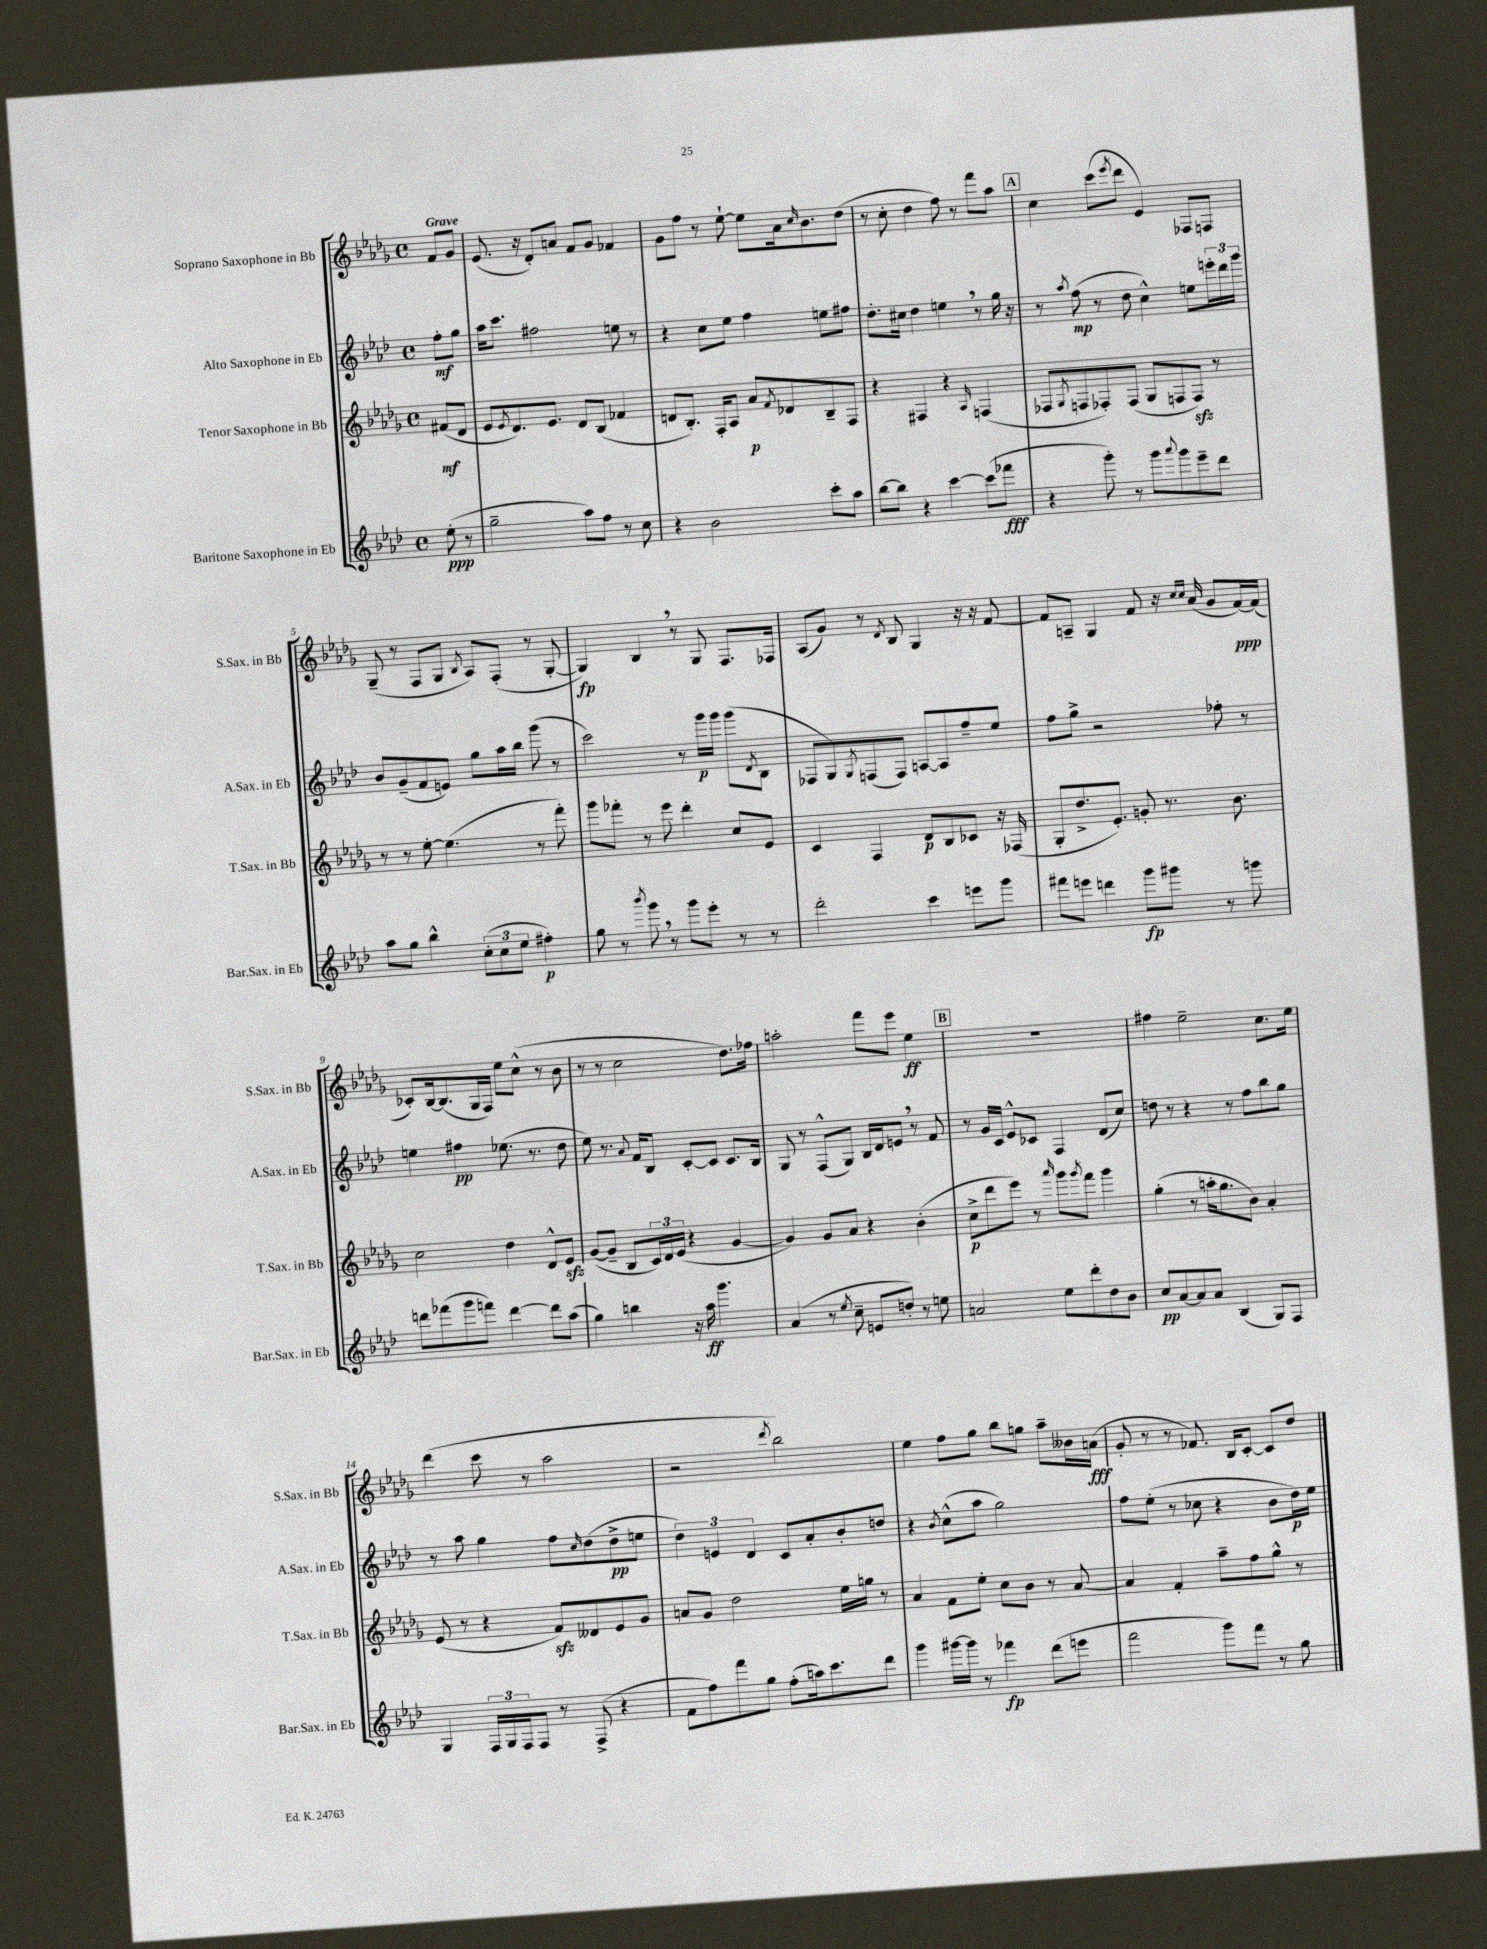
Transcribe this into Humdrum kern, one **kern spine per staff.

**kern	**kern	**kern	**kern
*staff4	*staff3	*staff2	*staff1
*clefG2	*clefG2	*clefG2	*clefG2
*k[b-e-a-d-]	*k[b-e-a-d-g-]	*k[b-e-a-d-]	*k[b-e-a-d-g-]
*M4/4	*M4/4	*M4/4	*M4/4
*met(c)	*met(c)	*met(c)	*met(c)
(8ee-'\	(8f#/L	8ff'\L	8f/L
8r	8d-/J	8gg\J	8g-/J
=	=	=	=
2gg~\	8e-/L	16aa-\LK	(8.e-/
.	.	8.ccc\J	.
.	8qe-/	.	.
.	8.d-/)	.	.
.	.	.	16r
.	.	2ff#\	8d-'/L)
.	8.e-/J	.	.
.	.	.	8a/J
8aa-\L)	8d-/L	.	8f/L
8ff\J	(8B-/J	.	8g-/J
8r	4f-/	8ee\	4f-/
8cc\	.	8r	.
=	=	=	=
4r	8d/L	4r	8g-\L
.	8.B-'/J)	.	8ff\J
2b-\	.	8cc\L	8r
.	16F'/LK	.	.
.	8A-/J	8ee-\J	[8ee-`\
.	8a-/L	4ff\	8ee-\]L
.	8qf/	.	.
.	8d-/	.	16a-\k
.	.	.	16qqcc/
.	.	.	8.b-\
8ccc'\L	8B-~/	8ee\L	.
8aa-\J	8F/J	8ff#\J	(8dd-\J
=	=	=	=
[8bb-\L	4r	8.dd-'\L	8r
8bb-\]J	.	.	8cc'\
.	.	16cc#\Jk	.
4r	4F#/	4dd-\	4dd-\
[4ccc\	4r	4ee\	8ff\)
.	.	.	8r
.	16qqA-/	.	.
(8ccc\]L	(4F/	8r	8fff\L
8fff-\J	.	16gg\	8aa-\J
.	.	16r	.
=	=	=	=
4r	8F-/L	8r	4cc\
.	8qG-/	8qaa-/	.
.	8F/	(8ff\	.
8ggg'\)	8F-'/)	8r	(8ccc\L
.	.	.	8qeee-/
8r	(8F-/J	8dd-\	8ddd-\J
8ggg\L	8G-/L	4cc^^\)	4e-/)
8qqaaa-/	.	.	.
8ggg\	8F/	.	.
8eee-~\	8F/J)	8ee\L	8F-/L
8ddd-\J	8r	24eee'\L	8F/J
.	.	24ddd-\	.
.	.	24ggg\JJ	.
=	=	=	=
8aa-\L	8r	8b-/L	(8G-~/
8gg\J	8r	(8g~/	8r
4bb-^^\	[8ee-'\	8f/	8F/L
.	(4.ee-\]	8e/J)	8G-/J
.	.	.	8qB-/
(12cc'\L	.	8gg\L	8A-/L)
12cc\	.	.	.
.	.	16aa-\L	(8F'/J
12ee-\J	.	.	.
.	.	16bb-\JJ	.
4ff#'\)	8r	(8ggg\	8r
.	8fff'\)	8r	[8G-'/
=	=	=	=
8gg\	8ggg-\L	2ccc\)	4G-/])
8r	8fff-'\J	.	.
8qbbb-/	.	.	.
8ggg\	8r	.	4B-/
8r	8eee-\	.	.
8ggg\L	4ddd-'\	8r	8r
8eee-'\J	.	16ggg\LL	8G-/
.	.	16ggg\JJ	.
8r	8cc/L	(8ggg\L	8.F/L
.	.	8qd-/	.
8r	8e-/J	8B-\J	.
.	.	.	16F-/Jk
=	=	=	=
2ddd-'\	4c/	8F-/L	(8A-/L
.	.	8G/)	8g-/J)
.	.	8qG/	.
.	4F/	(8F/	8r
.	.	.	8qd-/
.	.	8F/J)	8B-/
4ccc\	8d-/L	[8A/L	4G-/
.	8B-/	8A/]	.
8eee\L	8c-/J	8ff~/	16r
.	.	.	16r
8ggg\J	16r	8ee-/J	[8f/
.	(16F-/	.	.
=	=	=	=
8fff#\L	8G-'/L	8ff\L	8f/]L
8eee\J	8.dd-^/	8gg^\J	8A~/J
4ddd\	.	2r	4G-/
.	8.e-'/J)	.	.
8ggg\L	8g'/	.	8f/
8ggg#\J	8.r	.	16r
.	.	.	16qqcc/LL
.	.	.	16qqcc/JJ
.	.	.	(16a-/
8r	.	8ff-'\	8g-/L
.	8.b-\	.	.
8ggg\	.	8r	[16f/L)
.	.	.	(16f/]JJ
=	=	=	=
8ddd\L	2cc\	4ee\	8c-'/L)
(8fff-\	.	.	[16B-/k
.	.	.	(8.B-/]
8ggg\	.	4ff#\	.
8fff\J)	.	.	16G-/L
.	.	.	16F/JJ)
[4ddd\	4dd-\	(8.ee-\	8ee-\L
.	.	.	(8cc^^\J
.	.	8.r	.
8ddd\]L	8d-^^/L	.	8r
(8aa-\J	8e-/J	8dd-\	8b-\
=	=	=	=
4gg\)	([8g-/L	8ee-\)	8r
.	8g-~/]J	8.r	8r
4bb\	8B-/L	.	2cc\
.	.	8qqa-/	.
.	.	16f/LK	.
.	24c/L)	8B-/J	.
.	24d-/	.	.
.	(24e-/JJ	.	.
16r	4r	[8c'/L	.
16aa-\	.	.	.
4.ggg\	.	8c/]J	.
.	[4g-/	8.c/L	8.dd-\L)
.	.	16B-/Jk	16ff-\Jk
=	=	=	=
(4a-/	4g-/])	8G/	2aa'\
.	.	8r	.
8r	8g-/L	(8F^^/L	.
8qee-/	.	.	.
8cc~\	8a-/J	8G/J)	.
8e/L	4r	16B-/LL	8fff\L
.	.	16d-/J	.
8dd'/J)	.	8e/J	8eee-\J
8r	(4b-'\	8r	4ee-\
8ee\	.	8f/	.
=	=	=	=
2a/	8cc^\L	8r	1r
.	8ddd-\	16g/LL	.
.	.	16c/JJ	.
.	8eee-\J)	8e-^^/L	.
.	8r	8c-/J	.
.	16qqaaa-/	.	.
8ee-\L	8ggg-\L	4F/	.
.	8qggg-/	.	.
8ddd-'\	8fff\J	.	.
8dd-\	4ggg-\	(8d-/L	.
8b-\J	.	8cc/J)	.
=	=	=	=
8cc/L	(4gg-'\	8dd\	4ff#\
[8a-/	.	8r	.
8a-/]	8r	4r	2ee-~\
8a-/J	16aa'\LK	.	.
.	8.gg-\	.	.
(4B-/	.	8r	.
.	8b-\J)	8ff\L	.
8G/L)	4a-'/	8bb-\	8.cc\L
8F/J	.	8gg\J	.
.	.	.	16ee-\Jk
=	=	=	=
4G/	(8e-/	8r	(4ddd-\
.	8r	8aa-\	.
24F/LL	4r	4gg\	8ccc\
24G/	.	.	.
24F/J	.	.	.
8F/J	.	.	8r
8r	8f/L)	8ff\L	2aa-\
.	.	16qqcc/	.
(8F^/	8d--/	(8dd-\	.
4r	8e-/	8dd-^\	.
.	8g-/J	8ee\J	.
=	=	=	=
8f\L	8a/L	6dd-\)	2r
8ff\)	8g-/J	.	.
.	.	6e/	.
8fff\	2dd-\	.	.
.	.	6d-/	.
8gg\J	.	.	.
.	.	.	8qddd-/
(8ff'\L	.	8c/L	2bb-\)
16aa\k)	.	8a-'/	.
8.ccc\	.	.	.
.	16ee-\LL	8b-'/	.
.	16gg\JJ	.	.
8ddd-\J	8r	8dd/J	.
=	=	=	=
4ggg\	4a-/	4r	4ee-\
.	.	8qb-/	.
[16ggg#\LL	8f\L	(8cc^^\L	8ff\L
16ggg#\]JJ	.	.	.
8r	8ee-'\J	8aa-\J	8gg-\J
4fff-\	8cc\L	2gg\)	8bb-\L
.	8b-\J	.	8gg\J
(8ddd-\L	8r	.	8aa-~\L
8eee\J	[8a-/	.	16b--\L
.	.	.	(16a\JJ
=	=	=	=
2fff\	4a-/]	8ff\L	8g-'/
.	.	(8ee-'\J	8r
.	4f'/	8r	8r
.	.	8cc-\	8.f-/)
8ggg\L)	8aa-~\L	4r	.
.	.	.	16B-/LK
8fff\J	8ff\	.	[8c'/J
8r	8gg-^^\J	8b-\L	8c/]L
8gg\	8r	16dd-\L)	8dd-/J
.	.	16ee-\JJ	.
==	==	==	==
*-	*-	*-	*-
